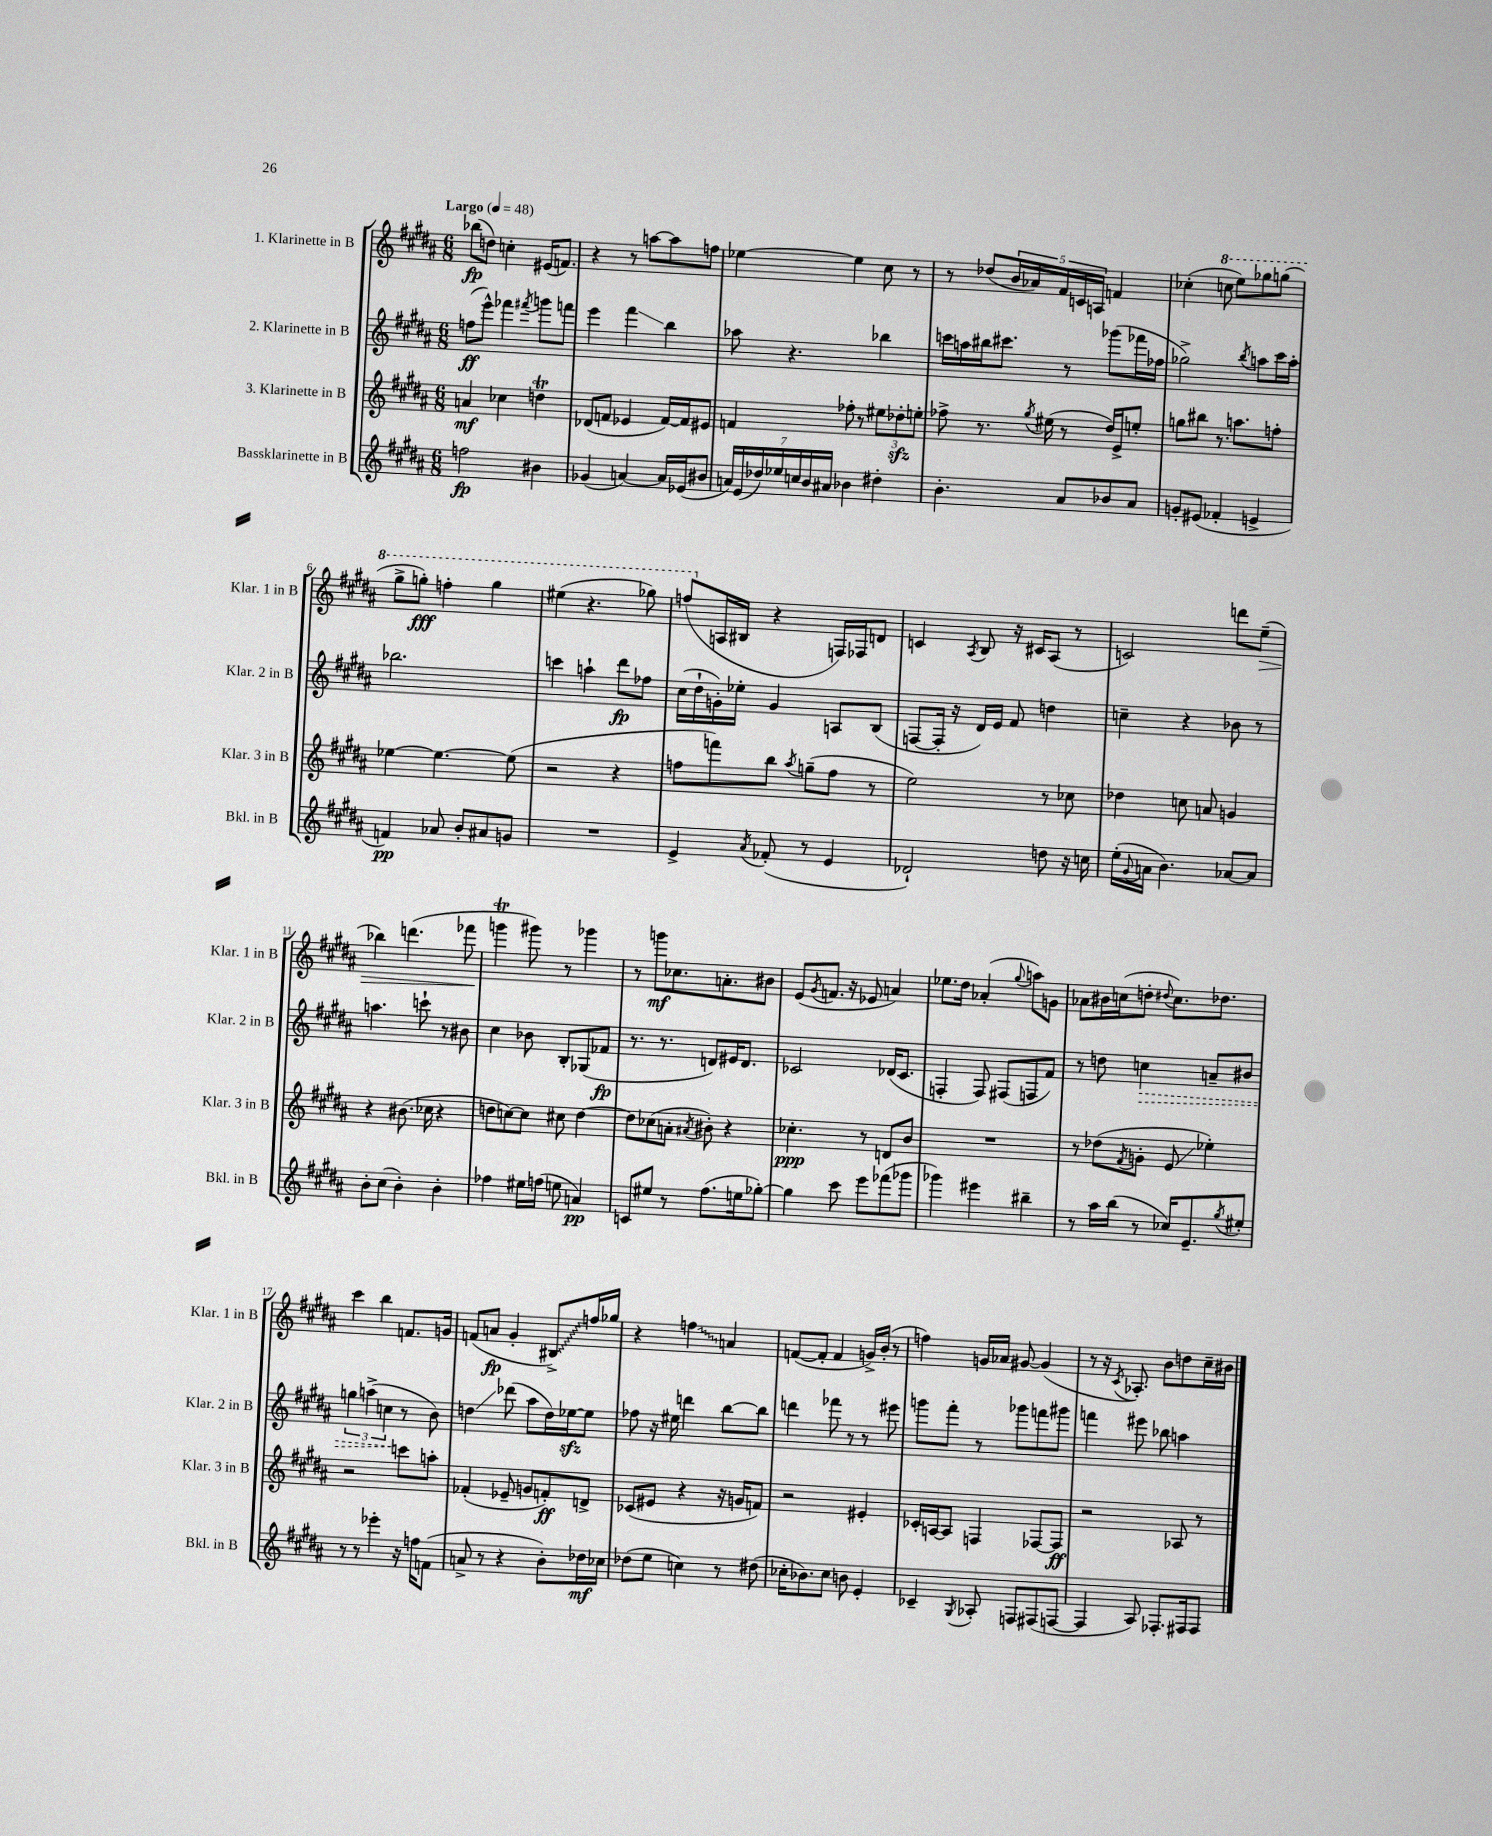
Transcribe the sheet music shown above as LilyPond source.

<<
\new StaffGroup <<
\new Staff = "s0" \with { instrumentName = "1. Klarinette in B" shortInstrumentName = "Klar. 1 in B" } {
    \clef treble \key b \major \numericTimeSignature \time 6/8 \tempo "Largo" 4 = 48
    bes''8\fp( d''8) c''4-. eis'16( f'8.) |
    r4 r8 a''8~ a''8 f''8 |
    ees''4~ ees''4 cis''8 r8 |
    r8 des''8( \tuplet 5/4 { b'16 aes'16) fis'16 c'16 a16 } f'4 |
    ces''4-.( \ottava #1 c'''8 e'''8) ges'''8 g'''8( |
    gis'''8-> g'''8-.\fff) f'''4-. g'''4 |
    eis'''4( r4. ges'''8) |
    f'''8( \ottava #0 a16 bis16 r4 f16) fes16 d'8 |
    c'4 \acciaccatura { ais8 } b8 r16 cis'16 ais8( r8 |
    c'2) d'''8 e''8--\>( |
    bes''4) d'''4.( fes'''8 |
    g'''4\trill\! gis'''8) r8 ges'''4 |
    r8 g'''8\mf ces''8. a'8.-. bis'8 |
    e'8( \acciaccatura { gis'8 } f'8. r16 ees'8 a'4) |
    ees''8. dis''16 aes'4-.( \appoggiatura { gis''8 } a''8) g'8 |
    aes'8 bis'16 c''16( d''8-. \appoggiatura { dis''8 } c''8.) des''8. |
    cis'''4 b''4 f'8. g'16 |
    f'8( a'8\fp gis'4-. \once \override Glissando.style = #'zigzag bis8->\glissando) f''16 ges''16 |
    r4 \once \override Glissando.style = #'zigzag f''4\glissando a'4 |
    f'8~( f'8-. f'4 g'16->) b'16-.( r8 |
    f''4) g'16 aes'16 gis'8~ gis'4( |
    r8 r16 \acciaccatura { cis'8 } aes8.-.) b'8 d''8 cis''16-- bis'16 \bar "|." |
}
\new Staff = "s1" \with { instrumentName = "2. Klarinette in B" shortInstrumentName = "Klar. 2 in B" } {
    \clef treble \key b \major \numericTimeSignature \time 6/8
    f''8\ff( e'''8-^) fes'''4 \acciaccatura { fis'''8 } g'''8 f'''8 |
    e'''4 fis'''4\glissando b''4 |
    aes''8 r4. bes''4 |
    c'''16 a''16 bis''16 cis'''8. r8 ges'''8( fes'''16 fes''16 |
    ges''2->) \acciaccatura { b''8 } a''8 cis'''16 a''16-. |
    bes''2. |
    c'''4 a''4-! dis'''8\fp fes''8 |
    cis''16( dis''16-! g'16-.) ees''16-. g'4 a8 b8( |
    f8~ f16-. r16 dis'16) e'16 fis'8 d''4 |
    c''4-- r4 bes'8 r8 |
    a''4. c'''8-! r8 bis'8 |
    cis''4 bes'8 b8-. ges8( fes'8\fp |
    r8. r8. d'8) eis'16 d'8. |
    ces'2 des'16( ces'8. |
    f4-. f8) fis8( f8 fis'8) |
    r8 d''8 \once \override Hairpin.style = #'dashed-line c''4\> a'8-- bis'8 |
    \tuplet 3/2 { g''4 a''4->( c''4\! } r8 b'8) |
    d''4\glissando des'''8( ais''8 d''16) ees''16~\sfz ees''8 |
    fes''8 r16 eis''16 d'''4 b''8~ b''8 |
    d'''4 fes'''8 r8 r8 eis'''8 |
    g'''8 fis'''8-. r8 ges'''8 f'''8 gis'''8 |
    f'''4 eis'''8 bes''8 a''4 \bar "|." |
}
\new Staff = "s2" \with { instrumentName = "3. Klarinette in B" shortInstrumentName = "Klar. 3 in B" } {
    \clef treble \key b \major \numericTimeSignature \time 6/8
    a'4\mf ces''4 d''4\trill |
    des'8( f'8 ees'4 f'16~) f'16 eis'8 |
    f'4 fes''8-. r8 \tuplet 3/2 { eis''8 des''8-.\sfz e''8-. } |
    fes''8-> r8. \acciaccatura { gis''8 } eis''16( r8 dis''16) e'16-> e''8-. |
    g''8 bis''8 r8. a''8. f''8-. |
    ees''4~ ees''4.~ ees''8( |
    r2 r4 |
    f''8 f'''8) b''8 \acciaccatura { ais''8 } g''8--( f''8 r8 |
    e''2) r8 ces''8 |
    des''4 c''8 a'8 g'4 |
    r4 bis'8.( ces''16 r4 |
    d''8 c''8~) c''8 cis''8 d''4~ |
    d''8 ces''8( a'8-. \acciaccatura { ais'8 } bis'8-.) r4 |
    ces''4.-.\ppp r8 d'8 b'8 |
    R2. |
    r8 des''8( \acciaccatura { fis'8 } g'8-. e'8\glissando ees''4-.) |
    r2 c'''8 a''8-. |
    fes'4-.( ees'8-- g'8 f'8-.\ff) d'8-> |
    ces'8( eis'8 r4 r16 g'16 f'8) |
    r2 eis'4-. |
    ces'16-. a16~ a8 f4 fes8~ fes8\ff |
    r2 aes8 r8 \bar "|." |
}
\new Staff = "s3" \with { instrumentName = "Bassklarinette in B" shortInstrumentName = "Bkl. in B" } {
    \clef treble \key b \major \numericTimeSignature \time 6/8
    f''2\fp bis'4 |
    ges'4( a'4~) a'16 ees'16( bis'8 |
    \tuplet 7/4 { a'16) e'16( des''16) ees''16 c''16 b'16 ais'16 } bes'4 dis''4-. |
    b'4.-. ais'8 bes'8 ais'8 |
    g'8-. eis'8( fes'4-. e'4-> |
    f'4\pp) aes'8 b'8-. ais'8 g'8 |
    R2. |
    e'4-> \acciaccatura { ais'8 } fes'8-.( r8 e'4 |
    des'2-!) d''8 r16 c''16 |
    e''16-.( \appoggiatura { gis'8 } a'16 b'4.) aes'8~ aes'8 |
    b'8-. cis''8( b'4-.) b'4-. |
    fes''4 eis''16 f''16( e''8 a'4\pp) |
    c'8 eis''8 r8 fis''8.( e''16 ges''8~-.) |
    ges''4 cis'''8 e'''8 fes'''8( ges'''8 |
    ges'''4) eis'''4 bis''4-- |
    r8 ais''16 b''16( r8 ces''16) e'8.-- \acciaccatura { gis''8 } eis''8-. |
    r8 r8 ees'''4-. r16 f''16 f'8( |
    a'8-> r8 r4 b'8-.) des''16\mf ces''16 |
    des''8( e''8 c''4) r8 dis''8( |
    ces''16-. bes'8.) ces''8 b'8 e'4-. |
    ces'4-- \acciaccatura { gis8 } aes8-. f8 fis8( f8~ |
    f4 ais8) fes8.-. fis16 fis8 \bar "|." |
}
>>
>>
